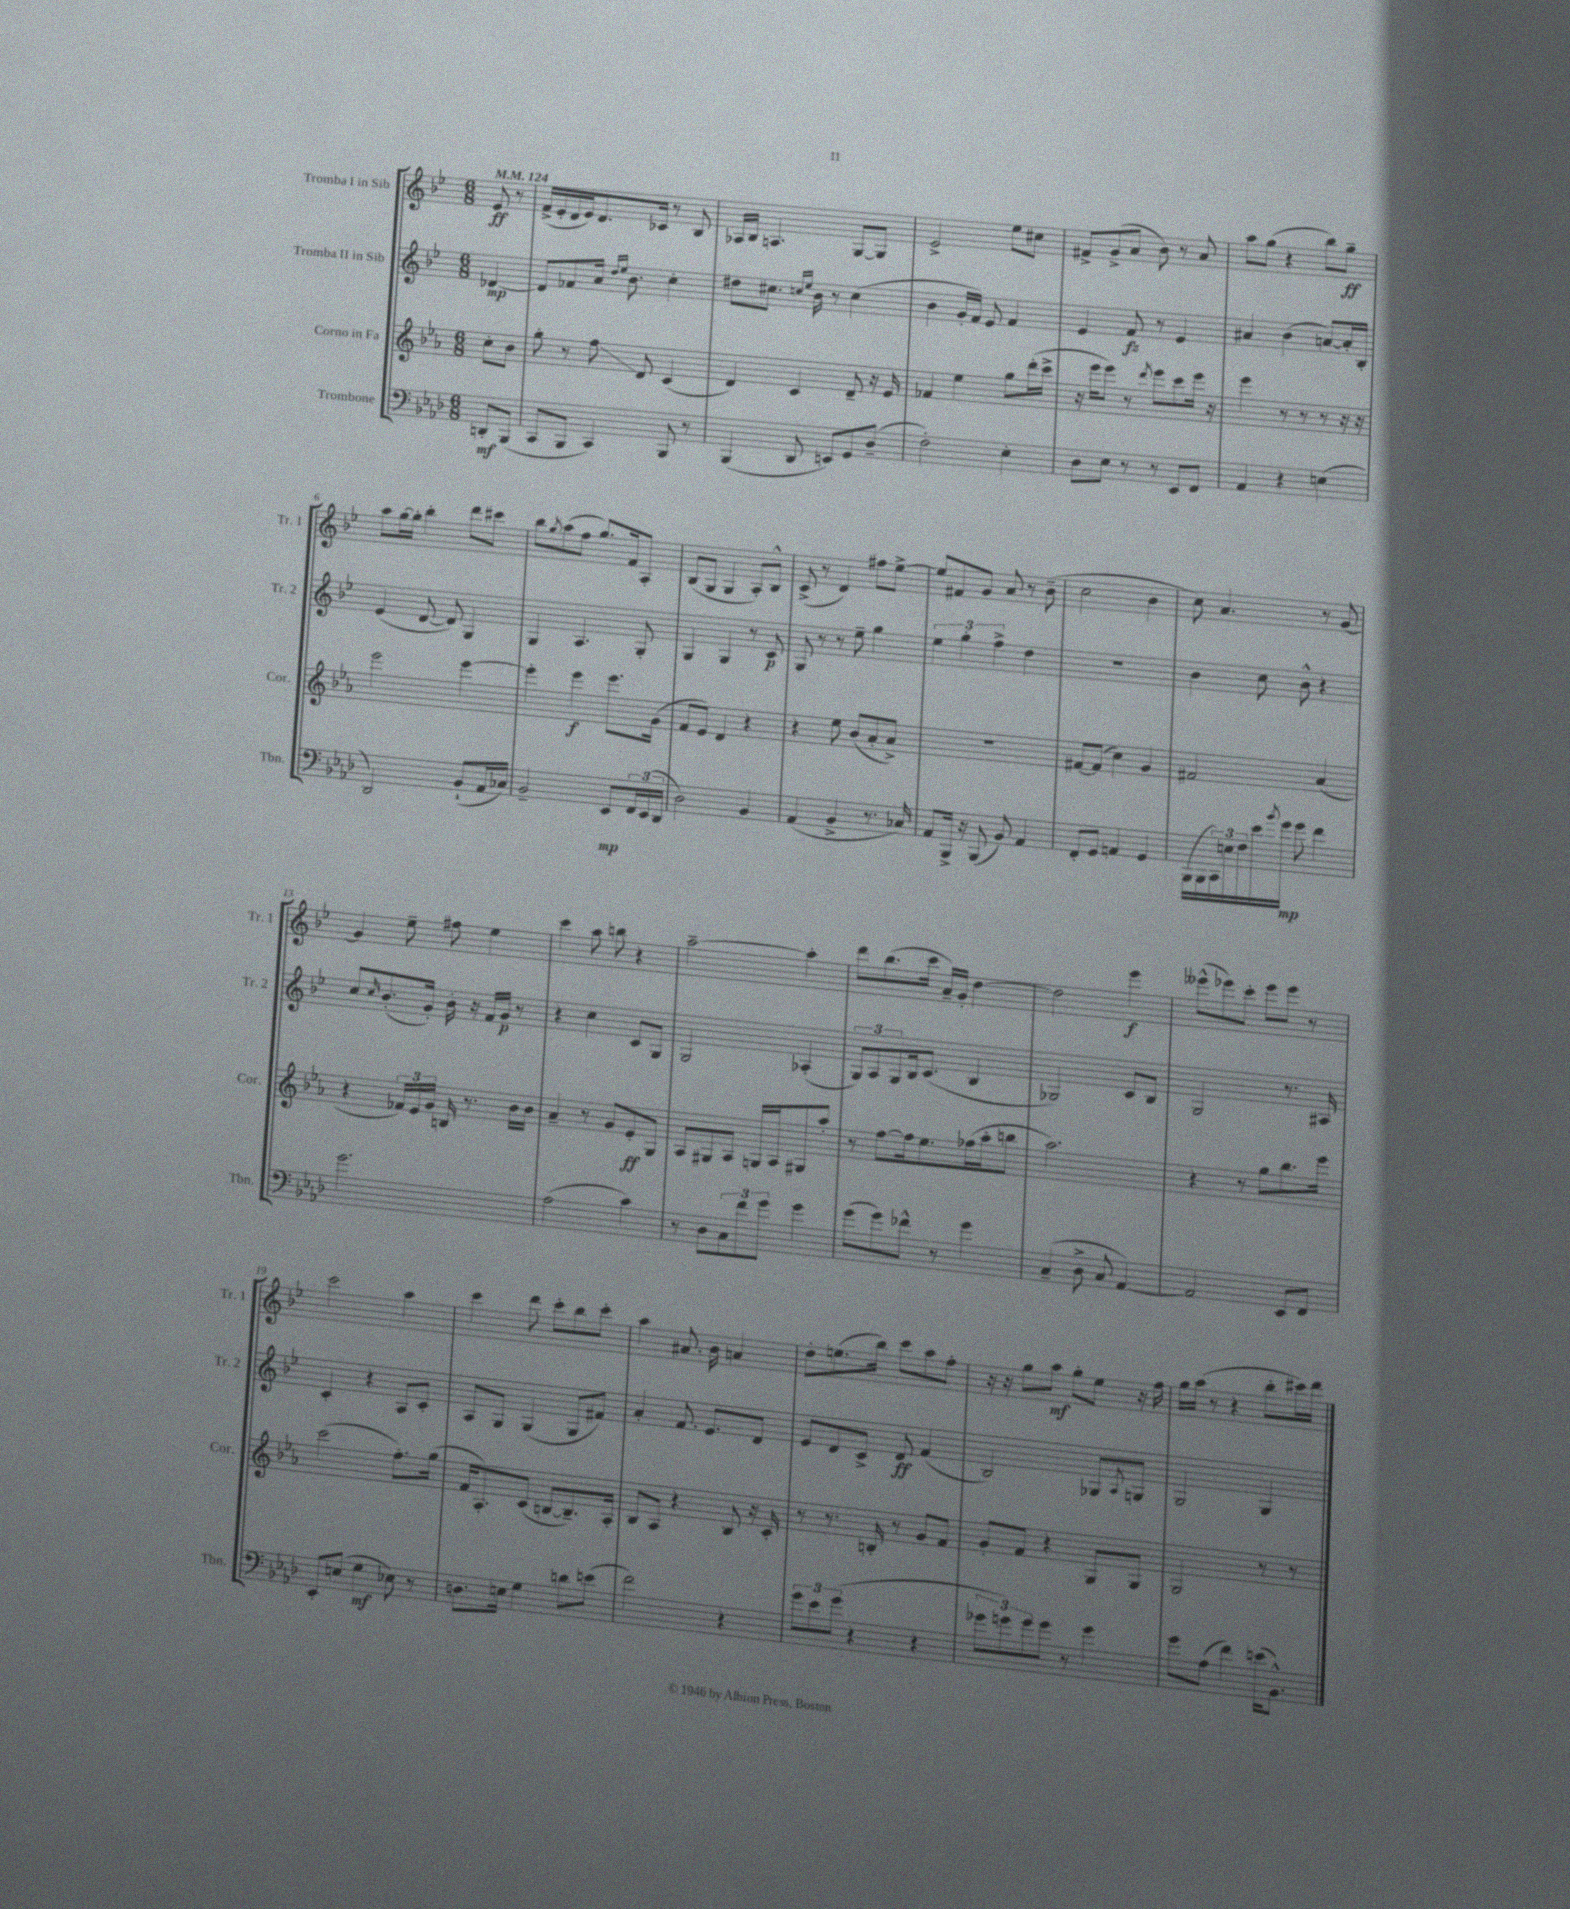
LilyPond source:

<<
\new StaffGroup <<
\new Staff = "s0" \with { instrumentName = "Tromba I in Sib" shortInstrumentName = "Tr. 1" } {
    \clef treble \key bes \major \numericTimeSignature \time 6/8 \partial 4 \tempo 4 = 124
    ees'8\ff r8 |
    f'16->( ees'16-. d'16 ees'16) d'8. ces'16 r8 bes8 |
    aes16 bes16 a4. g8~ g8 |
    ees'2-> ees''8 cis''8 |
    fis'8-> g'8->( a'8 bes'8) r8 a'8 |
    a''8 g''8( r4 bes''8) g''8--\ff |
    a''8 g''16~ g''16-. bes''4-. d'''8 cis'''8 |
    bes''8 \acciaccatura { g''8 } a''8( f''8 g''8.) f'16 a8-. |
    bes8( g8 g4 a8-.) bes8-^ |
    c'8->( r8 d'4) fis''8 ees''8~-> |
    ees''8 fis'8 g'8 a'8 r8 bes'8--( |
    c''2 bes'4 |
    c''8) a'4. r8 g'8~ |
    g'4 ees''8-- fis''8 ees''4 |
    c'''4 a''8 b''8 r4 |
    a''2~-- a''4-. |
    d'''8 bes''8.( c'''16 a'16--) g'16-. d''4~ |
    d''2 ees'''4\f |
    eeses'''8-^( ees'''8) c'''8-. ees'''8 ees'''8 r8 |
    c'''2 a''4 |
    c'''4 d'''8 c'''8-. bes''8 c'''8-. |
    a''4 ais'8. bes'16 a'4 |
    d''8-. e''8.( bes''16) c'''8 a''8 f''8-. |
    r16 r16 g''8 a''8\mf g''8-. ees''8 r16 f''16 |
    g''16 a''16( r8 r4 bes''8-. cis'''16) d'''16 \bar "|." |
}
\new Staff = "s1" \with { instrumentName = "Tromba II in Sib" shortInstrumentName = "Tr. 2" } {
    \clef treble \key bes \major \numericTimeSignature \time 6/8 \partial 4
    des'4~\mp |
    des'8 fes'8 a'16 \grace { d''16 ees''16 } bes'8. c''4-. |
    dis''8 cis''8. \grace { c''16 ees''16 } bes'16 r8 c''4( |
    bes'4 g'16-. f'16) ees'8 f'4 |
    ees'4 f'8\fz r8 ees'4 |
    ais'4 bes'4( a'8~) a'16-. bes16-. |
    ees'4( d'8~ d'8) g4 |
    g4 a4. g8-. |
    g4 g4 r8 c'8\p |
    g8 r8 r8 ees''8-- g''4 |
    \tuplet 3/2 { ees''4 g''4-. f''4-> } d''4 |
    R2. |
    bes'4 c''8 bes'8-^ r4 |
    c''8 \grace { c''16 } bes'8.-.( g'16-.) bes'16-. r16 f'16 g'16\p r8 |
    r4 c''4 c'8 g8 |
    g2 aes4-.( |
    \tuplet 3/2 { g8) a8 g8 } bes16 c'8.( bes4 |
    ges2) c'8 bes8 |
    g2 r8. ais16 |
    c'4-. r4 a8 c'8-. |
    a8 g8 g4( g8 fis'8) |
    a'4-. f'8. ees'8. d'8 |
    ees'8 d'8 c'8-> d'8\ff f'4( |
    bes2) ges8 \acciaccatura { a8 } g8 |
    g2 g4 \bar "|." |
}
\new Staff = "s2" \with { instrumentName = "Corno in Fa" shortInstrumentName = "Cor." } {
    \clef treble \key ees \major \numericTimeSignature \time 6/8 \partial 4
    c''8-. bes'8 |
    g''8-. r8 f''8\glissando d'8 c'4( |
    d'4) c'4 d'8-- r16 ees'16 |
    fes'4 ees''4 g''8 d'''16-.( c'''16-> |
    r16 ees'''16 ees'''8) r8 \acciaccatura { d'''8 } ees'''8 c'''8 ees'''16 r16 |
    ees'''4 r8 r8 r8 r16 r16 |
    ees'''2 ees'''4~ |
    ees'''4-. ees'''4\f ees'''8. g'16( |
    f'8 ees'8) d'4 r4 |
    r4 ees''8 bes'8( aes'8-. aes'8->) |
    R2. |
    fis'8~ fis'8( c''4) g'4 |
    fis'2 aes'4( |
    r4 \tuplet 3/2 { fes'16) ees'16 g'16 } b16 r8. bes'16 bes'16 |
    aes'4-- r8 g'8 ees'8-.\ff g8 |
    aes8 gis8 aes8 g16 aes16 gis8 aes''8-. |
    r8 f''8~ f''16 ees''8. fes''16( aes''16-. b''8 |
    aes''2.) |
    r4 r8 g''8 bes''8. ees'''16 |
    c'''2( f''8.-.) g''16( |
    f'16 aes8.-.) c'8( b8~ b8.--) aes16-. |
    bes8 aes8 r4 bes8 r16 c'16-. |
    r8 r8. b16-. r8 g'8 f'8 |
    g'8-. f'8 r4 g8 g8 |
    g2 r8 r8 \bar "|." |
}
\new Staff = "s3" \with { instrumentName = "Trombone" shortInstrumentName = "Tbn." } {
    \clef bass \key aes \major \numericTimeSignature \time 6/8 \partial 4
    d,8-.\mf bes,,8( |
    c,8 bes,,8 c,4) bes,,8 r8 |
    bes,,4( des,8 e,8) g,8 des8--( |
    f2-.) ees4-. |
    des8 ees8 r8 r8 ees,8 f,8 |
    aes,4 r4 e4( |
    des,2) bes,8-!( aes,16 ces16) |
    bes,2-- ees,8\mp \tuplet 3/2 { f,16 ees,16( des,16 } |
    des2) bes,4 |
    aes,4( bes,4-> r8. ces16) |
    aes,8 bes,,16-> r16 bes,,8( bes,8) aes,4 |
    f,8-. g,8 a,4 g,4 |
    bes,,16( bes,,16 \tuplet 3/2 { c,16) e16 f16 } ees'16 \acciaccatura { bes'8 } g'16\mp g'8 f'4 |
    g'2. |
    aes2( c'4) |
    r8 des8 \tuplet 3/2 { c8 f'8 g'8 } g'4 |
    g'8( g'8) fes'8-^ r8 g'4 |
    c4--( des8-> c8 aes,4~) |
    aes,2 ees,8 f,8 |
    ees,8-. e8( g4\mf ees8) r8 |
    d8. e16 g4 d'8 e'8( |
    f'2) r4 |
    \tuplet 3/2 { g'8 ees'8 g'8( } r4 r4 |
    \tuplet 3/2 { ges'8 g'8) g'8 } g'8 r8 g'4 |
    g'8 aes8( f'4) e'16( bes,8.-^) \bar "|." |
}
>>
>>
